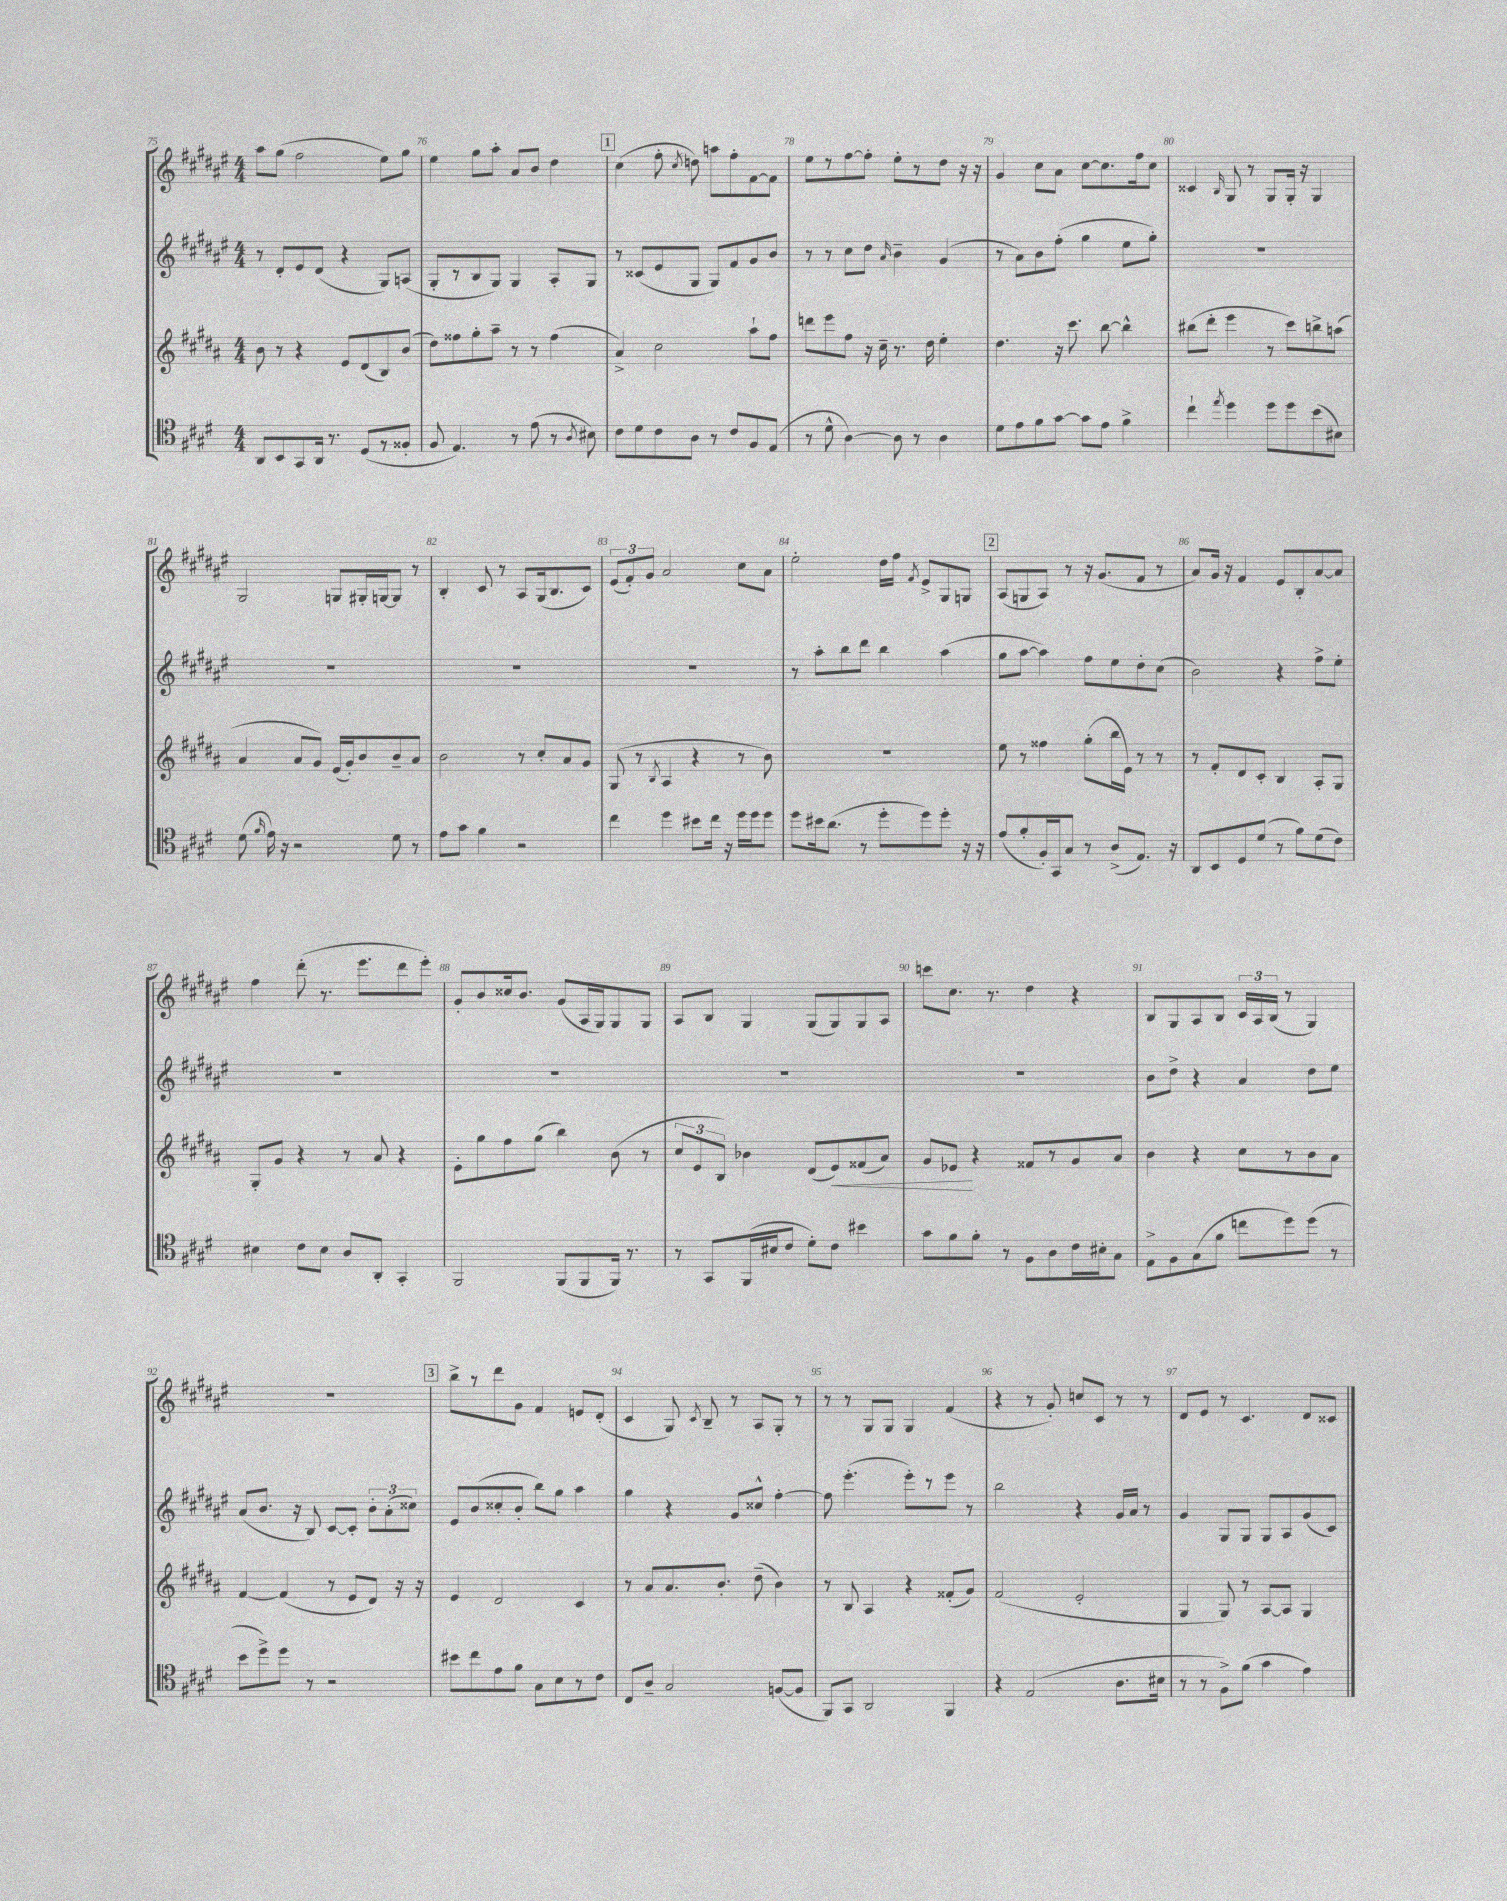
<<
\new StaffGroup <<
\new Staff = "s0" {
    \clef treble \key fis \major \numericTimeSignature \time 4/4
    \autoBeamOff ais''8[ gis''8]( fis''2 eis''8[) gis''8] |
    eis''4 gis''8[ ais''8]-. ais'8[ b'8] dis''4 |
    \mark \markup { \box "1" } cis''4( fis''8-. \acciaccatura { cis''8 } d''8) a''8[ fis''8-. fis'8~ fis'8] |
    eis''8[ r8 fis''8~ fis''8]-. eis''8[-. r8 dis''8] r16 r16 |
    gis'4 cis''8[ ais'8] cis''8[~ cis''8. fis''16 cis''8] |
    cisis'4 \grace { b16 } gis8 r8 gis8[ gis16]-. r16 gis4 |
    gis2 g8[ gis16-. g16~ g8] r8 |
    b4-. cis'8 r8 ais8[ gis16( b8. cis'8]) |
    \tuplet 3/2 { eis'8[( fis'8-.) gis'8] } ais'2 cis''8[ ais'8] |
    eis''2-. dis''16[ fis''16] \acciaccatura { fis'8 } eis'8[-> gis8 g8] |
    \mark \markup { \box "2" } ais8[( g8 ais8]) r8 r16 gis'8.[( fis'8] r8 |
    ais'8[) gis'16] r16 fis'4 eis'8[ b8-. ais'8~ ais'8] |
    fis''4 dis'''8-.( r8. eis'''8.[ dis'''8 eis'''8]-.) |
    gis'8[-. b'8 cisis''16 b'8.] gis'8[( ais16 gis16) gis8 gis8] |
    ais8[ b8] gis4 gis8[( gis8) gis8 ais8] |
    c'''8[ cis''8.] r8. dis''4 r4 |
    b8[ gis8 ais8 b8] \tuplet 3/2 { cis'16[ ais16 b16]( } r8 gis4) |
    R1 |
    \mark \markup { \box "3" } b''8[-> r8 dis'''8 gis'8] fis'4 e'8[ dis'8]-.( |
    cis'4 gis8) \acciaccatura { cis'8 } b8-- r8 ais8[ gis8]-. r8 |
    r8 r8 gis8[ gis8] gis4 fis'4( |
    r4 r8 gis'8-.) c''8[ cis'8] r8 r8 |
    dis'8[ eis'8] r8 cis'4. dis'8[ cisis'8] \bar "|." |
}
\new Staff = "s1" {
    \clef treble \key fis \major \numericTimeSignature \time 4/4
    \autoBeamOff r8 dis'8[-. eis'8 dis'8]( r4 gis8[) a8]( |
    gis8[-. r8 b8 gis8]) gis4 ais8[-. gis8] |
    \mark \markup { \box "1" } r8 cisis'8[( eis'8 gis8] gis8[) fis'8 gis'8 b'8] |
    r8 r8 cis''8[ dis''8] \grace { ais'16 } b'4-- gis'4( |
    r8 ais'8[) b'8 fis''8]-.( gis''4 eis''8[ gis''8]-.) |
    R1 |
    R1 |
    R1 |
    R1 |
    r8 ais''8[-. b''8 dis'''8] b''4 ais''4( |
    \mark \markup { \box "2" } gis''8[ ais''8]~ ais''4) fis''8[ eis''8 dis''8-. cis''8]( |
    b'2) r4 fis''8[-> eis''8]-. |
    R1 |
    R1 |
    R1 |
    R1 |
    b'8[ dis''8]-> r4 ais'4 dis''8[ eis''8] |
    ais'8[( b'8.] r16 b8) cis'8[~ cis'8]-. \tuplet 3/2 { b'8[-. ais'8-.( cisis''8]) } |
    \mark \markup { \box "3" } eis'8[ b'8( cisis''8-. b'8]-. b''8[) gis''8] ais''4 |
    gis''4 r4 gis'8[ cisis''8]-^ fis''4~-. |
    fis''8 eis'''4.-.( eis'''8[-.) r8 eis'''8] r8 |
    b''2 r4 gis'16[ ais'16] r8 |
    gis'4 gis8[ gis8] gis8[ ais8 gis'8( cis'8]) \bar "|." |
}
\new Staff = "s2" {
    \clef treble \key b \major \numericTimeSignature \time 4/4
    \autoBeamOff b'8 r8 r4 e'8[ dis'8( b8) b'8]( |
    dis''8[) fisis''8 gis''8-. ais''8]-- r8 r8 fisis''4( |
    \mark \markup { \box "1" } ais'4->) cis''2 ais''8[-! fis''8] |
    d'''8[ e'''8 fis''8] r16 cis''16-- r8. dis''16 e''4-. |
    dis''4. r16 cis'''8. b''8~ b''4-^ |
    bis''8[( dis'''8]-. e'''4 r8 cis'''8[) b''8-> a''8]( |
    ais'4 ais'8[ gis'8]) e'16[( gis'16-.) b'8 b'8-- ais'8] |
    b'2 r8 cis''8[-. ais'8 gis'8] |
    gis8( r8 \acciaccatura { b8 } ais4 r4 r8 b'8) |
    R1 |
    \mark \markup { \box "2" } e''8 r8 fisis''4 gis''8[-.( b''16 e'16]) r8 r8 |
    r8 fis'8[-. dis'8 cis'8]-. b4 ais8[-. gis8] |
    gis8[-. gis'8] r4 r8 ais'8 r4 |
    e'8[-. gis''8 fis''8 gis''8]( b''4) b'8( r8 |
    \tuplet 3/2 { cis''8[ e'8 b8]) } bes'4 dis'8[( e'8\<) fisis'8( ais'8]) |
    gis'8[ ees'8]\! r4 fisis'8[ r8 gis'8 ais'8] |
    b'4 r4 cis''8[ r8 b'8 ais'8] |
    fis'4~ fis'4( r8 e'8[ dis'8]) r16 r16 |
    \mark \markup { \box "3" } e'4 dis'2 cis'4 |
    r8 ais'8[ ais'8. b'8.]-. dis''8--( b'4) |
    r8 b8 ais4 r4 fisis'8[-.( gis'8]) |
    fis'2( e'2-. |
    gis4 gis8) r8 ais8[~ ais8] gis4 \bar "|." |
}
\new Staff = "s3" {
    \clef tenor \key e \major \numericTimeSignature \time 4/4
    \autoBeamOff a,8[ b,8 gis,8 a,16] r8. dis8[( r8 fisis8]-. |
    fis8 e4.) r8 e'8( r8 \acciaccatura { a8 } bis8) |
    \mark \markup { \box "1" } cis'8[ dis'8 cis'8 a8] r8 cis'8[ fis8 e8]( |
    r8 dis'8-^ a4~) a8 r8 a4 |
    dis'8[ e'8 fis'8 gis'8]~ gis'8[ e'8] fis'4-> |
    cis''4-! \acciaccatura { e''8 } dis''4 dis''8[ dis''8 b'8( bis8]) |
    dis'8( \grace { fis'16 } e'16) r16 r2 dis'8 r8 |
    e'8[ gis'8] fis'4 r2 |
    cis''4 dis''4 bis'8[ cis''16] r16 dis''16[ dis''16 dis''8] |
    dis''8[ bis'16 a'8.]( r8 dis''8[-. dis''8) dis''8]-. r16 r16 |
    \mark \markup { \box "2" } e'8[( fis'8-. fis16-.) gis,16 gis8] r8 a8[->( e8.]) r16 |
    a,8[ b,8 dis8 dis'8]( r8 fis'8[) dis'8( cis'8]) |
    bis4 cis'8[ bis8] a8[ a,8]-. gis,4-. |
    fis,2 fis,8[( fis,8 fis,16]) r8. |
    r8 gis,8[ fis,16( bis16 cis'8] dis'8[-.) cis'8] bis'4 |
    gis'8[ fis'8 fis'8]-. r8 fis8[ a8 cis'16 bis16-. gis8] |
    e8[-> fis8 gis8( fis'8] c''8[ dis''8) dis''8]( r8 |
    b'8[ dis''8->) dis''8] r8 r2 |
    \mark \markup { \box "3" } bis'8[ cis''8 e'8 fis'8] gis8[ b8 r8 cis'8] |
    cis8[ a8]-- gis2 f8[~( f8] |
    fis,8[) gis,8] a,2 fis,4 |
    r4 e2( a8.[ bis16] |
    r8 r8 fis8[->) fis'8]( gis'4 e'4) \bar "|." |
}
>>
>>
\layout { \context { \Score currentBarNumber = #75 \override BarNumber.break-visibility = ##(#f #t #t) barNumberVisibility = #all-bar-numbers-visible } }
